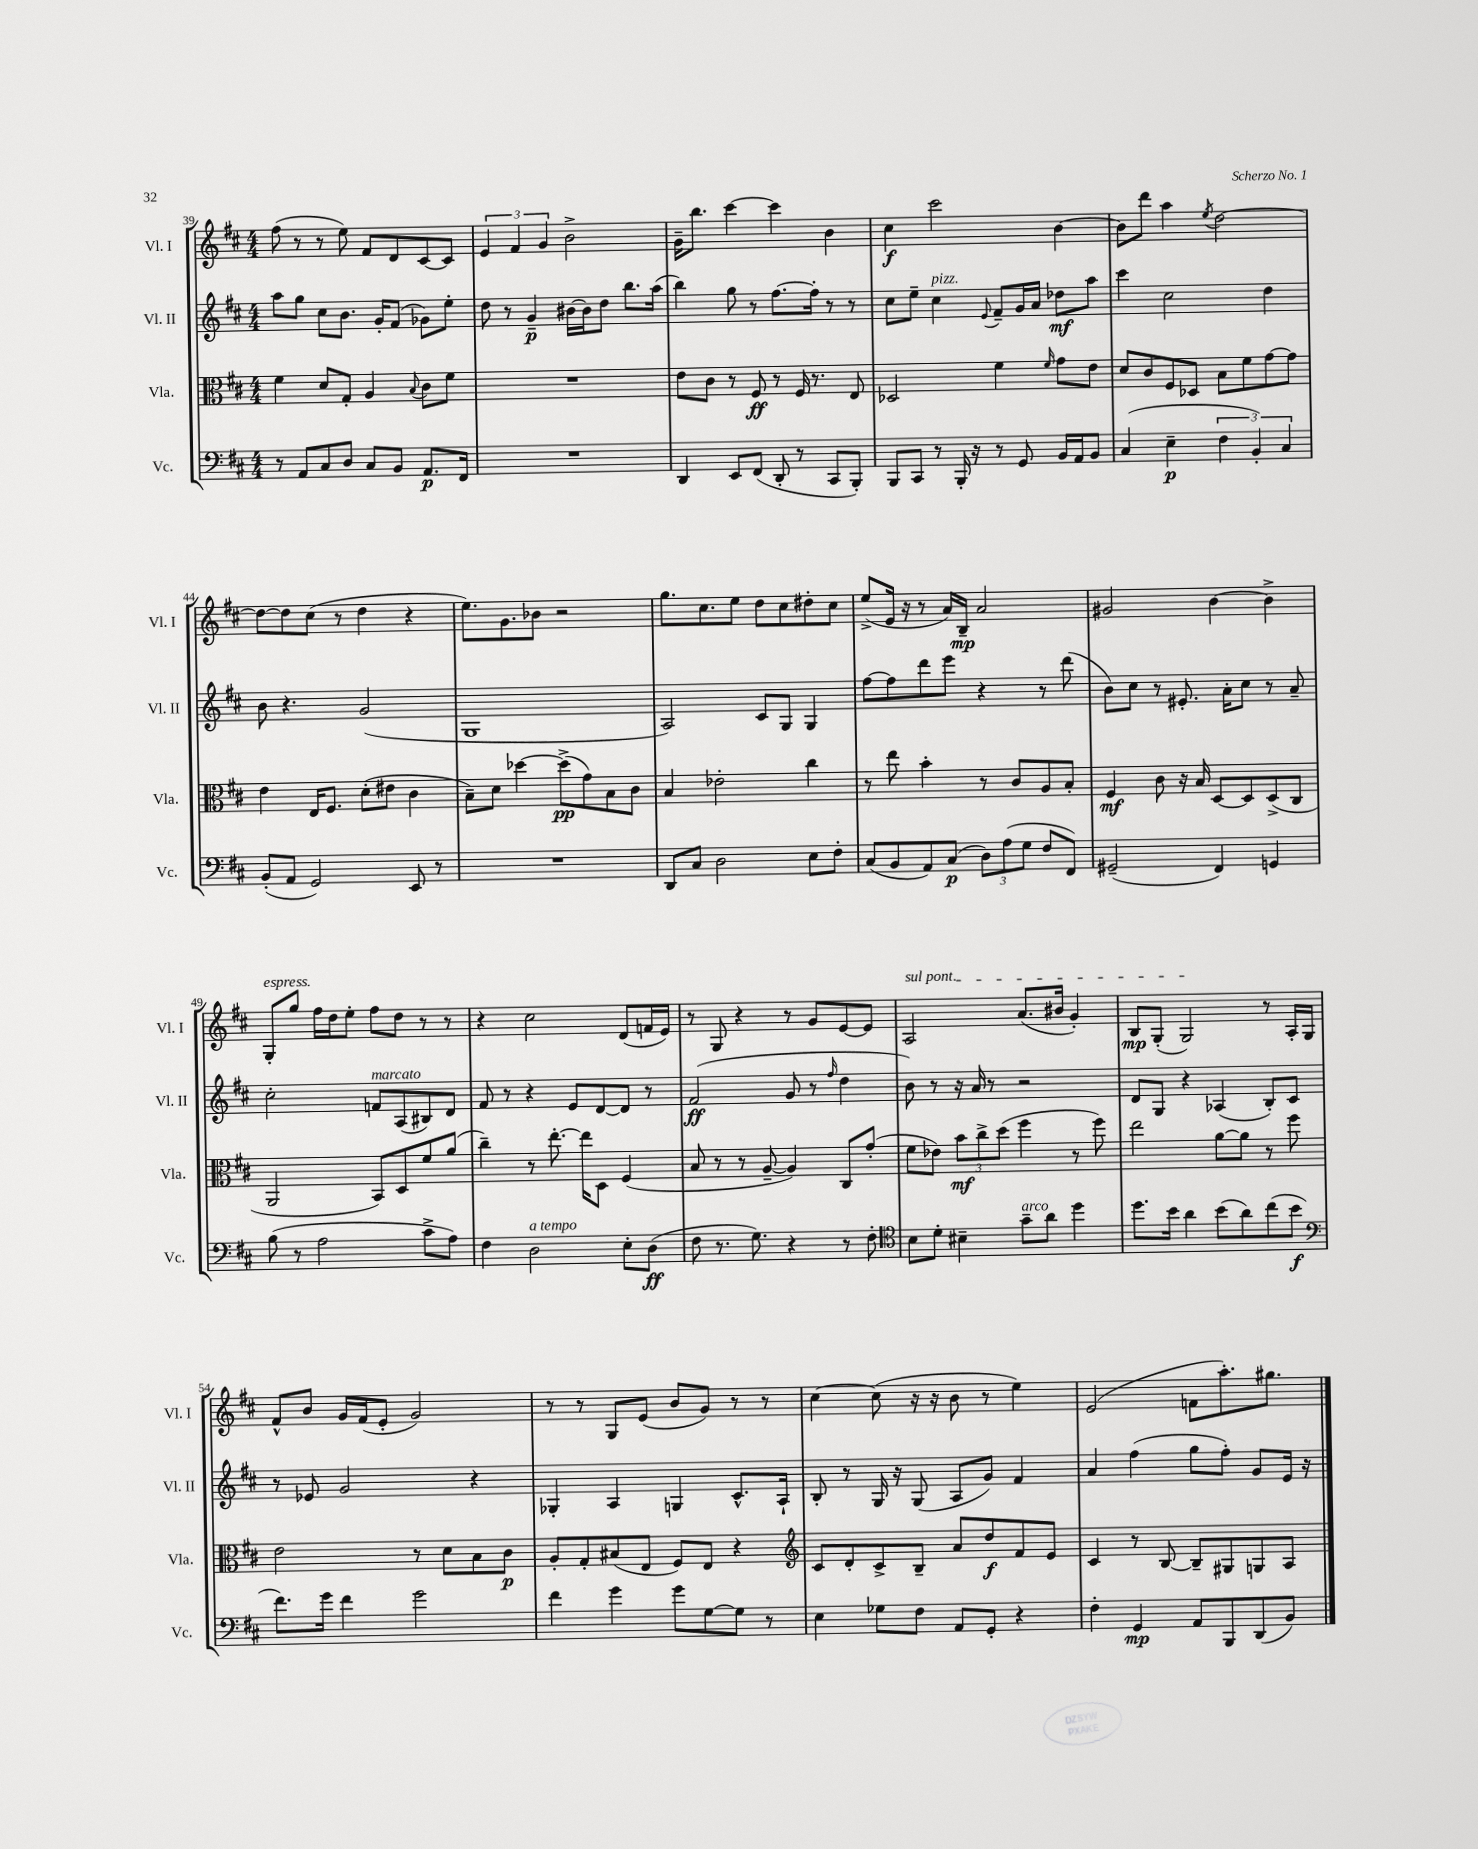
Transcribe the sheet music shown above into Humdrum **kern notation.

**kern	**kern	**kern	**kern
*staff4	*staff3	*staff2	*staff1
*clefF4	*clefC3	*clefG2	*clefG2
*k[f#c#]	*k[f#c#]	*k[f#c#]	*k[f#c#]
*M4/4	*M4/4	*M4/4	*M4/4
8r	4f#	8aa	(8ff#
8AA	.	8gg	8r
8C#	8d	8cc#	8r
8D	8G'	8.b	8ee)
8C#	4A	.	8f#
.	.	16g'	.
8BB	.	(8f#	8d
.	8qqB	.	.
8.AA	8c#	8g-)	[8c#
.	8f#	8ee'	8c#]
16FF#	.	.	.
=	=	=	=
1r	1r	8dd	6e
.	.	8r	.
.	.	.	6f#
.	.	4g~	.
.	.	.	6g
.	.	[16b#	2b^
.	.	16b#]	.
.	.	8dd	.
.	.	8.bb	.
.	.	(16aa	.
=	=	=	=
4DD	8e	4bb)	16g~
.	.	.	8.bb
.	8c#	.	.
8EE	8r	8gg	[4ccc#
(8FF#	8F#	8r	.
8DD'	8r	[8.ff#	4ccc#]
8r	16F#	.	.
.	8.r	16ff#']	.
8CC#	.	8r	4b
8BBB')	8E	8r	.
=	=	=	=
8BBB	2D-	8cc#	4cc#
8CC#	.	8ee~	.
8r	.	4cc#	2ccc#
16BBB'	.	.	.
16r	.	.	.
.	.	8qqe	.
8r	4f#	8f#~	.
8GG	.	16g	.
.	.	16a	.
.	16qqf#	.	.
16BB	8g	8dd-	[4b
16AA	.	.	.
8BB	8e	8aa	.
=	=	=	=
(4C#	8d	4ccc#	8b]
.	8c#	.	8ddd
4E~	8F#	2cc#	4aa
.	8D-	.	.
.	.	.	8qee
6F#	8B	.	[2dd
.	8f#	.	.
6BB')	.	.	.
.	[8g	4dd	.
6C#	.	.	.
.	8g]	.	.
=	=	=	=
(8BB'	4e	8b	8dd_
8AA	.	4.r	8dd]
2GG)	16E	.	(8cc#
.	8.F#	.	.
.	.	.	8r
.	(8d'	(2g	4dd
.	8e#	.	.
8EE	4c#	.	4r
8r	.	.	.
=	=	=	=
1r	8B~)	1G	8.ee)
.	8d	.	.
.	.	.	8.g
.	[4dd-	.	.
.	.	.	8b-
.	(8dd-^]	.	2r
.	8g)	.	.
.	8B	.	.
.	8c#	.	.
=	=	=	=
8DD	4B	2A)	8.gg
8C#	.	.	.
.	.	.	8.cc#
2D	2e-'	.	.
.	.	.	8ee
.	.	8c#	8dd
.	.	8G	8cc#
8E	4cc#	4G	8dd#'
8F#'	.	.	8cc#
=	=	=	=
(8C#	8r	[8ff#	(8ee^
8BB	8ee	8ff#]	16e
.	.	.	16r
8AA)	4b'	8ddd	8r
(8C#	.	8eee	16a)
.	.	.	16B~
12D)	8r	4r	2a
(12A	.	.	.
.	8c#	.	.
12G	.	.	.
8F#	8A	8r	.
8FF#)	8B'	(8ddd	.
=	=	=	=
(2GG#~	4F#	8b)	2g#
.	.	8cc#	.
.	8c#	8r	.
.	16r	8.e#'	.
.	16B	.	.
4FF#)	[8D	.	[4b
.	.	16a'	.
.	8D]	8cc#	.
4GG	(8D^	8r	4b^]
.	8C#	8a~	.
=	=	=	=
(8B	2AA	2cc#'	8G'
8r	.	.	8gg
2A	.	.	16ff#
.	.	.	16dd
.	.	.	8ee'
.	8BB)	8f	8ff#
.	8D	(8A	8dd
8c#^	8f#	8B#)	8r
8A)	(8a	8d	8r
=	=	=	=
4F#	4cc#~)	8f#	4r
.	.	8r	.
2D	8r	4r	2cc#
.	[8.ee'	.	.
.	.	8e	.
.	16ee]	.	.
.	8D	[8d	.
8E'	(4F#	8d]	(8d
(8D	.	8r	16f
.	.	.	16e)
=	=	=	=
8F#	8B	(2f#	8r
8.r	8r	.	8G
.	8r	.	4r
8.G)	.	.	.
.	[8A~	.	.
4r	4A])	8g	8r
.	.	8r	8g
.	.	16qqff#	.
8r	8C#	4dd	[8e
8F#'	(8g'	.	8e]
=	=	=	=
*clefC4	*	*	*
8B	8f#	8b)	2A
8d'	8e-)	8r	.
4B#~	12b	16r	.
.	.	16a	.
.	12cc#^	.	.
.	.	8r	.
.	(12dd	.	.
8g~	4ff#	2r	(8.a
8a	.	.	.
.	.	.	16b#
4dd	8r	.	4g')
.	8ff#)	.	.
=	=	=	=
8.dd	2ee	8d	8B
.	.	8G	(8G'
16b	.	.	.
4a	.	4r	2G)
(8b	[8a	(4A-	.
8a)	8a]	.	.
(8cc#	8r	8B')	8r
8b	8ff#	8c#	16A'
.	.	.	16G
=	=	=	=
*clefF4	*	*	*
8.f#)	2e	8r	8f#^^
.	.	8e-	8b
16g	.	.	.
4f#	.	2g	16g
.	.	.	(16f#
.	.	.	8e'
2g	8r	.	2g)
.	8d	.	.
.	8B	4r	.
.	8c#	.	.
=	=	=	=
4f#	8A'	4G-'	8r
.	8G'	.	8r
4g	(8B#	4A	8G
.	8E	.	(8e
8g	8F#)	4G	8b
[8G	8E	.	8g)
8G]	4r	8.c#^^	8r
8r	.	.	8r
.	.	16A`	.
=	=	=	=
*	*clefG2	*	*
4E	8c#	8B'	[4cc#
.	8d'	8r	.
8G-	8c#^	16G	(8cc#]
.	.	16r	.
8F#	8B~	(8G	16r
.	.	.	16r
8AA	8a	8A	8b
8GG'	8dd	8g)	8r
4r	8f#	4f#	4ee)
.	8e	.	.
=	=	=	=
4F#'	4c#	4a	(2e
4GG	8r	(4ff#	.
.	[8B	.	.
8AA	8B~]	8gg	8f
8BBB	8G#	8ff#')	8.aa')
(8DD	8G	8g	.
.	.	.	8.gg#
8BB)	8A	16e	.
.	.	16r	.
==	==	==	==
*-	*-	*-	*-
